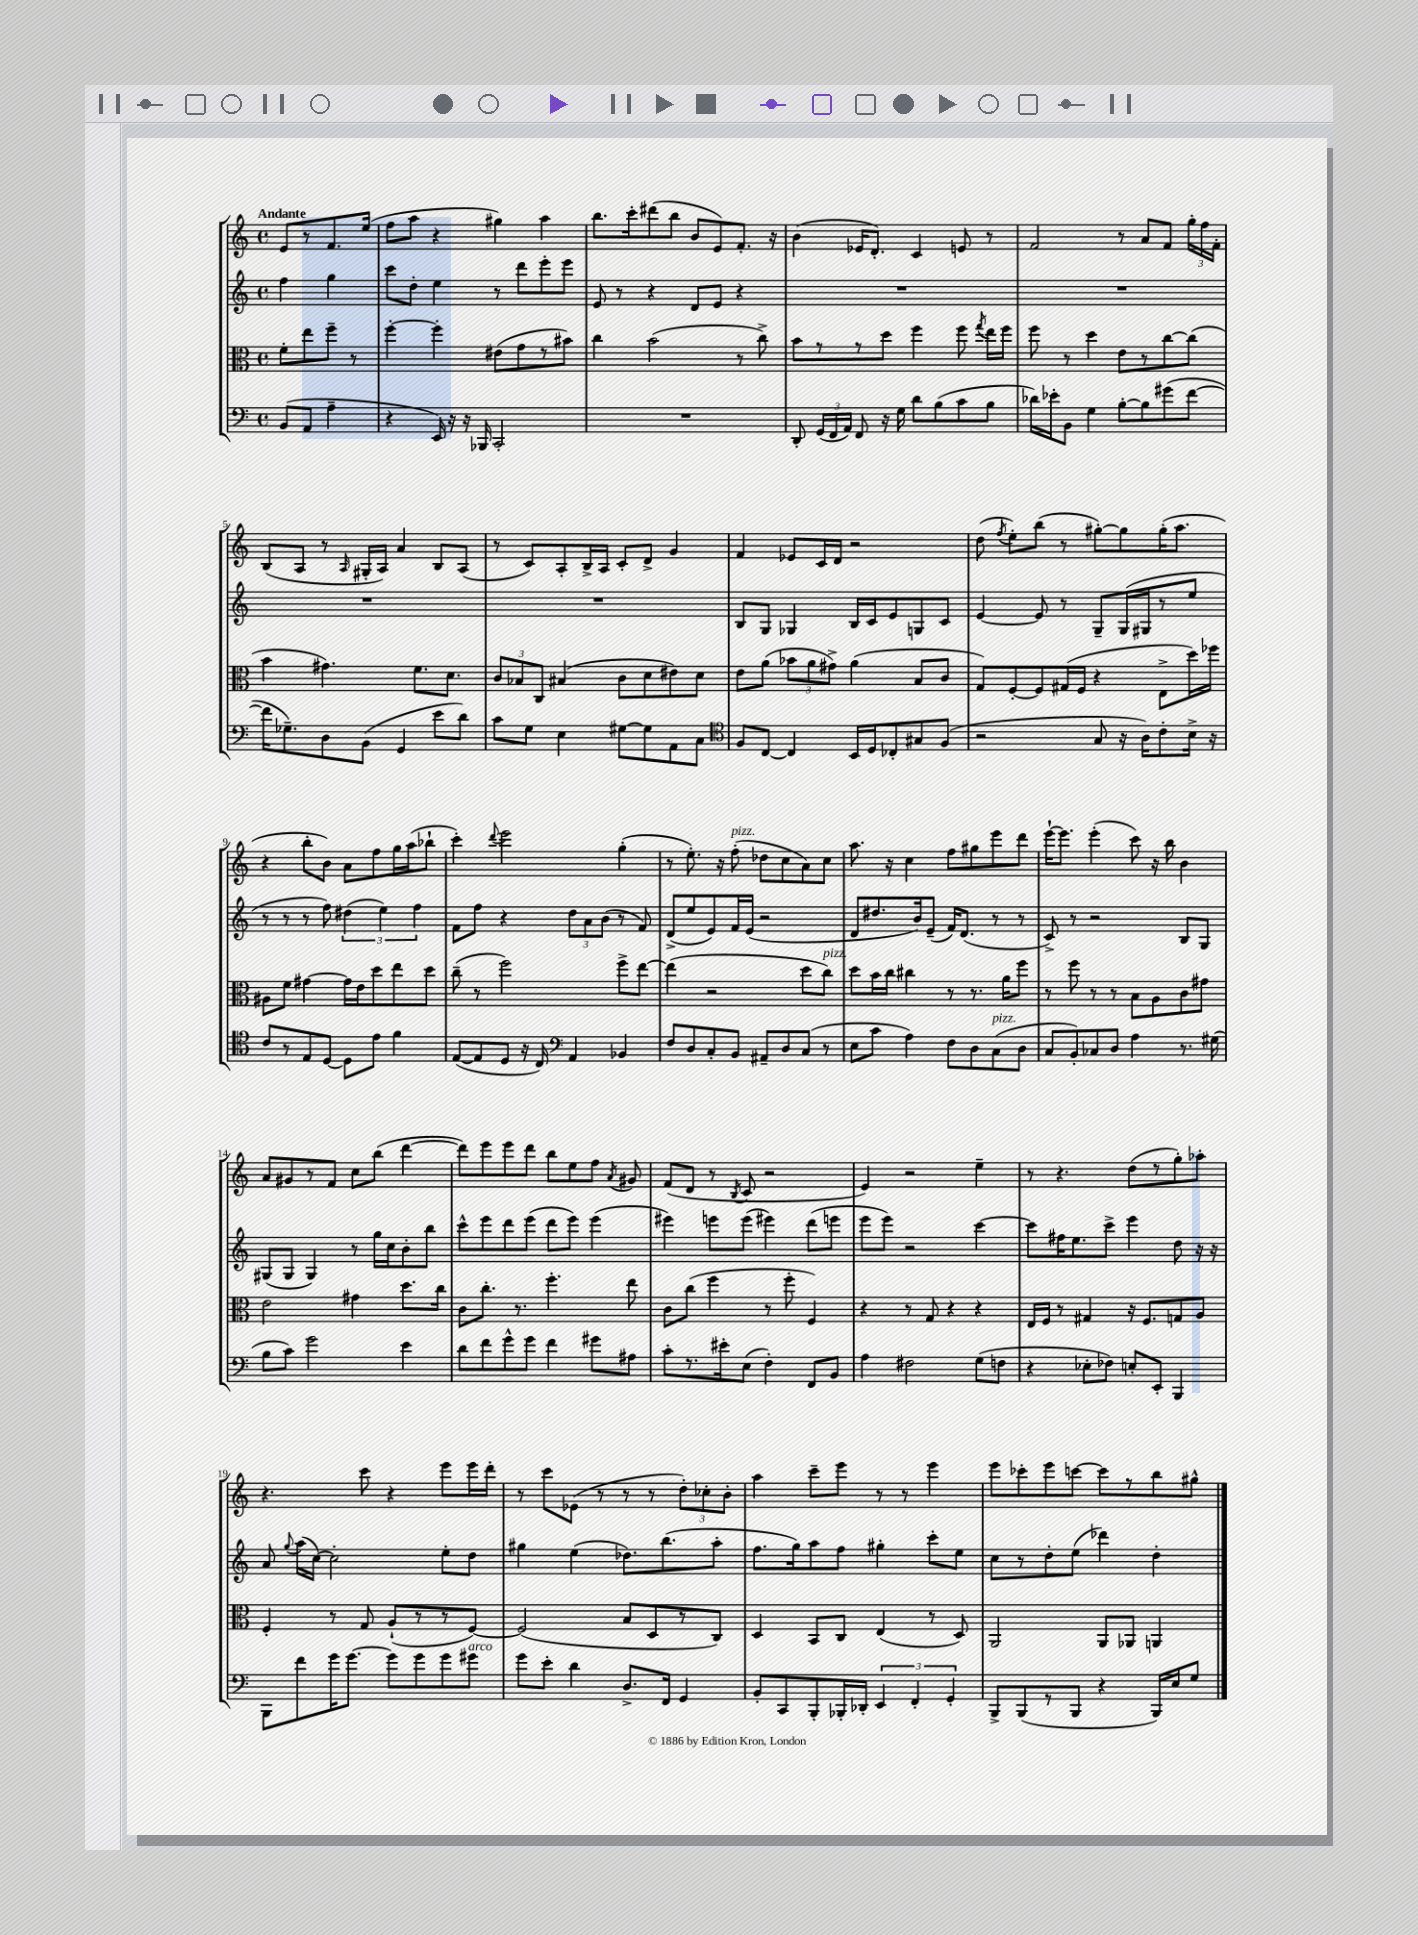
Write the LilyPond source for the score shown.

<<
\new StaffGroup <<
\new Staff = "s0" {
    \clef treble \key c \major \defaultTimeSignature \time 4/4 \partial 2 \tempo "Andante"
    \autoBeamOff e'8[ r8 f'8. e''16]( |
    f''8[ a''8] r4 gis''4) a''4 |
    b''8.[ c'''16-. dis'''8( b''8] b'8[ e'8) f'8.]-. r16 |
    b'4( ees'16[ d'8.]-.) c'4 e'8 r8 |
    f'2 r8 a'8[ f'8] \tuplet 3/2 { g''16[-. f''16 f'16]-. } |
    b8[( a8] r8 \grace { a16 } gis16[-. a16]) a'4 b8[ a8]( |
    r8 c'8[) a8-. b16-> a16] c'8[-. d'8]-> g'4 |
    f'4 ees'8[ c'16 d'16] r2 |
    d''8( \acciaccatura { f''8 } e''8[-.) b''8]( r8 gis''8[~-.) gis''8 gis''16-.( a''8.] |
    r4 b''8[-. b'8]) a'8[ f''8 g''16 a''16( bes''8]-! |
    c'''4-.) \appoggiatura { d'''8 } e'''2 g''4-.( |
    r8 e''8.-.) r16 f''8-.^\markup { \italic "pizz." }( des''8[ c''8 a'8) c''8] |
    a''8. r16 c''4 f''8[ gis''8 e'''8 d'''8] |
    e'''16[~-! e'''8.] e'''4-.( c'''8) r16 b''16 b'4 |
    a'8[ gis'8 r8 f'8] c''8[ b''8]( d'''4~ |
    d'''8[) e'''8 e'''8 d'''8] b''8[ e''8 f''8] \acciaccatura { a'8 } gis'8 |
    f'8[( d'8] r8 \acciaccatura { b8 } c'8 r2 |
    e'4) r2 e''4-- |
    r8 r4. d''8[( r8 g''8-.) aes''8]-. |
    r4. c'''8 r4 e'''8[ e'''16 d'''16]-. |
    r8 c'''8[ ees'8]( r8 r8 r8 \tuplet 3/2 { d''8[-.) ces''8-. b'8]-. } |
    a''4 c'''8[-- e'''8] r8 r8 e'''4 |
    e'''8[ ces'''8-. e'''8 c'''8]~ c'''8[ r8 b''8 gis''8]-^ \bar "|." |
}
\new Staff = "s1" {
    \clef treble \key c \major \defaultTimeSignature \time 4/4 \partial 2
    \autoBeamOff f''4 g''4 |
    c'''8[ d''8]-. e''4 r8 d'''8[ e'''8-. e'''8] |
    e'8 r8 r4 d'8[ e'8] r4 |
    R1 |
    R1 |
    R1 |
    R1 |
    b8[ g8] ges4 b16[ c'16 e'8 g8 c'8] |
    e'4~ e'8 r8 g8[-- g16( gis16 r8 e''8] |
    r8 r8 r8 f''8) \tuplet 3/2 { dis''4( e''4) f''4 } |
    f'8[ f''8] r4 \tuplet 3/2 { d''8[ a'8 b'8]( } r8 f'8) |
    d'8[->( e''8 e'8) f'16 e'16]( r2 |
    d'8[ dis''8. b'16) e'8]--( f'16[) d'8.]( r8 r8 |
    c'8->) r8 r2 b8[ g8] |
    gis8[( gis8] gis4) r8 g''16[ c''16 b'8-. b''8] |
    c'''8[-^ e'''8 d'''8 e'''8]( d'''8[ e'''8]) e'''4( |
    eis'''4) e'''8[ e'''8]( eis'''4) d'''8[( e'''8] |
    e'''8[ e'''8]) r2 c'''4~ |
    c'''8[ fis''16 e''8. c'''8]-> e'''4 d''8 r16 r16 |
    a'8 \appoggiatura { g''8 } a''16[( c''16]~) c''2-. e''8[-. d''8] |
    gis''4 e''4( des''8.[) b''8.( a''8]-. |
    f''8.[ g''16) a''8 f''8] gis''4-. c'''8[-. e''8] |
    c''8[ r8 d''8-. e''8]( des'''4) d''4-. \bar "|." |
}
\new Staff = "s2" {
    \clef alto \key c \major \defaultTimeSignature \time 4/4 \partial 2
    \autoBeamOff f'8[-. e''8 f''8]-- r8 |
    f''4~-. f''4-. eis'8[( g'8 r8 bis'8]) |
    c''4 b'2( r8 c''8->) |
    b'8[ r8 r8 d''8] f''4 f''8 \acciaccatura { g''8 } e''16[ f''16] |
    f''8 r8 d''4 e'8[ r8 c''8~ c''8]( |
    b'4 gis'4.) f'8.[ d'8.] |
    \tuplet 3/2 { c'8[ bes8 c8] } bis4( c'8[ d'8 eis'8) d'8] |
    e'8[ a'8]( \tuplet 3/2 { bes'8[ a'8 gis'8]->) } a'4( b8[ c'8] |
    g8[) f8~-. f8 gis16( f16] r4 e8[-> d''16) fes''16] |
    ais8[ f'8] gis'4~ gis'16[ e'16 d''8 e''8 d''8] |
    c''8--( r8 f''2) f''8[-> e''8]~ |
    e''4( r2 d''8[ c''8]^\markup { \italic "pizz." }) |
    d''8[ b'16 c''16] cis''4 r8 r8. a'16[ f''8] |
    r8 f''8 r8 r8 b8[ a8 c'8 gis'8] |
    e'2 gis'4 d''8.[ c''16] |
    c'8[ c''8.]-. r8. f''4.-. e''8 |
    c'8[ c''8]( f''4 r8 f''8-. f4) |
    r4 r8 g8 r4 r4 |
    e16[ f16] r8 gis4 r16 f8.[ g8 a8] |
    f4-. r8 g8 a8[-!( r8 r8 f8]~) |
    f2( b8[ d8 r8 c8]) |
    d4 b,8[ c8] e4( r8 d8) |
    a,2 a,8[ aes,8] a,4 \bar "|." |
}
\new Staff = "s3" {
    \clef bass \key c \major \defaultTimeSignature \time 4/4 \partial 2
    \autoBeamOff b,8[( a,8] a4-- |
    r4 e,16) r16 r16 bes,,16 c,2-. |
    R1 |
    d,8-. \tuplet 3/2 { g,16[( f,16 a,16]) } f,8 r16 g16 d'8[ b8( c'8 b8] |
    des'16[) ees'16-. b,8] g4 b8[~-. b8 gis'8( f'8]~ |
    f'16[ ges8.--) d8 b,8]( g,4 e'8[ d'8]) |
    c'8[ g8] e4 gis8[~ gis8 a,8 c8] |
    \clef tenor f8[ c8]~ c4 b,16[ d16 ces8-. gis8 f8]( |
    r2 g8 r16 a16[) c'8-. b16]-> r16 |
    c'8[ r8 e8 d8]~ d8[ e'8] f'4 |
    e8[~( e8 d8] r16 c16) \clef bass a,4 bes,4 |
    f8[ d8 c8-. b,8] ais,8[-- d8 c8]( r8 |
    e8[ c'8] a4) f8[ d8 c8^\markup { \italic "pizz." }( d8] |
    c8[ b,8-.) ces8 d8] a4 r8. gis16( |
    b8[ c'8]) g'2 e'4 |
    d'8[ f'8 g'8-^ g'8] f'4 gis'8[ ais8] |
    c'8[-. r8. eis'16-. e8]( f4-.) f,8[ b,8] |
    a4 fis2 g8[( f8] |
    r4 ees8[-. fes8]) e8[-. e,8]-. b,,4 |
    b,,8[ f'8 g'16 g'8.]~ g'8[ g'8 g'8 gis'8]^\markup { \italic "arco" } |
    g'8[ e'8]-. d'4 d8.[-> f,16] g,4 |
    b,8[-. c,8 b,,8-. bes,,16-. des,16]-. \tuplet 3/2 { e,4 f,4-. g,4-. } |
    b,,8[-> b,,8( r8 b,,8] r4 b,,16[) e16 g8] \bar "|." |
}
>>
>>
